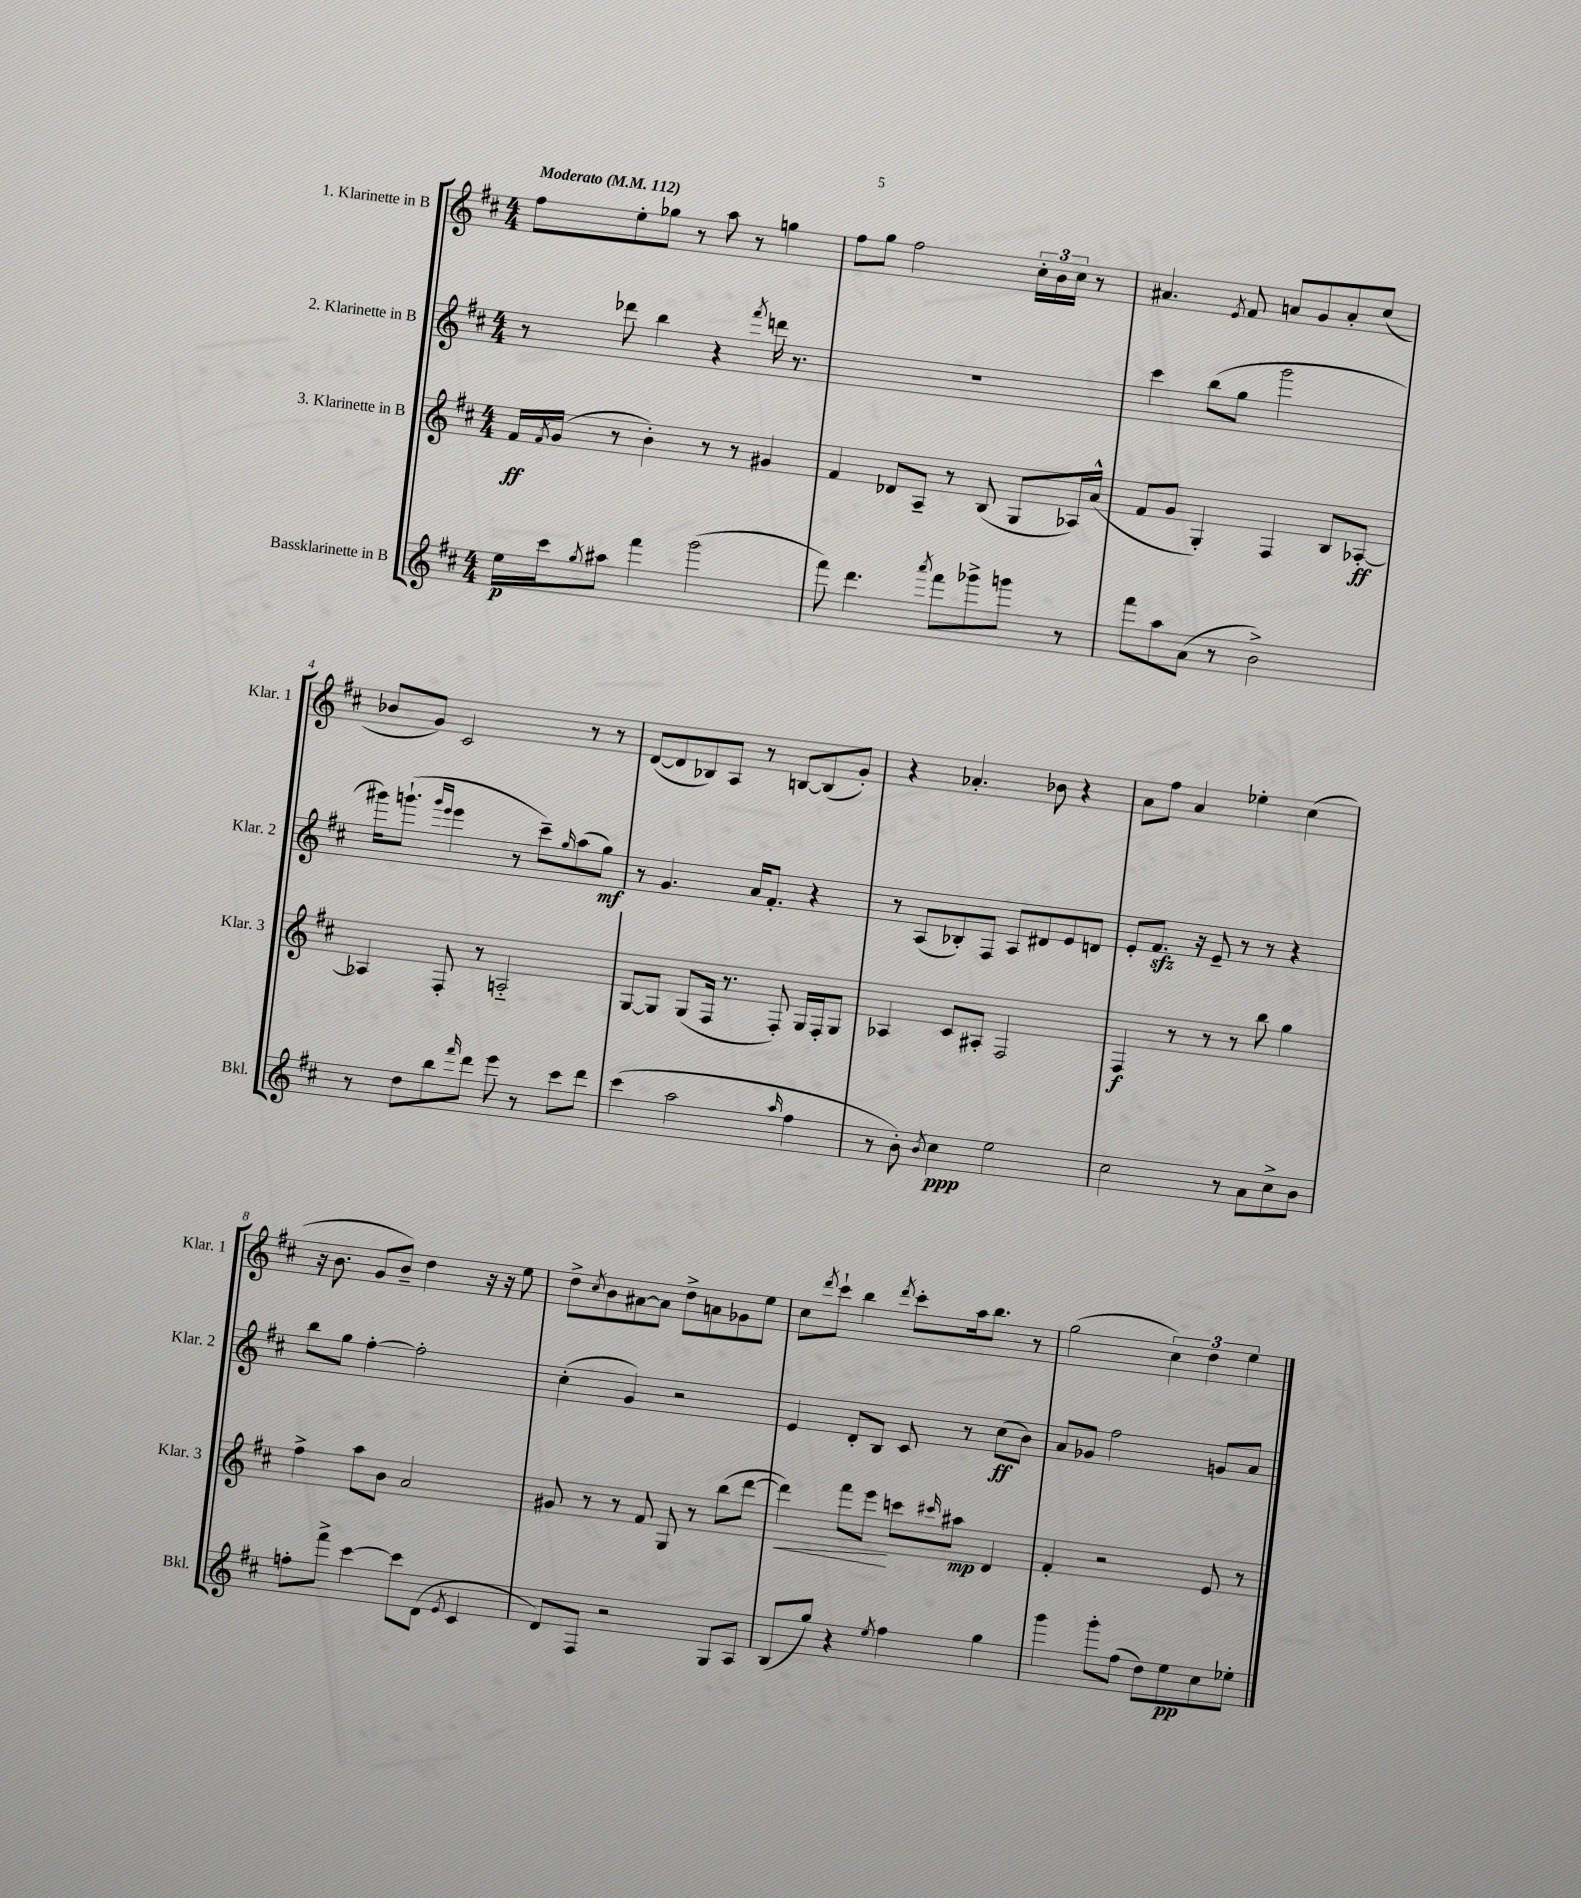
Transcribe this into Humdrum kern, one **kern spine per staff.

**kern	**kern	**kern	**kern
*staff4	*staff3	*staff2	*staff1
*clefG2	*clefG2	*clefG2	*clefG2
*k[f#c#]	*k[f#c#]	*k[f#c#]	*k[f#c#]
*M4/4	*M4/4	*M4/4	*M4/4
*MM112	*MM112	*MM112	*MM112
16ee	16f#	8r	8ff#
.	8qf#	.	.
16ccc#	(16g	.	.
8qgg	.	.	.
8aa#	8r	8ddd-	8ee'
4fff#	4b')	4bb	8gg-
.	.	.	8r
(2ggg	8r	4r	8aa
.	8r	.	8r
.	.	8qfff#	.
.	4g#	16ddd	4gg
.	.	8.r	.
=	=	=	=
8fff#)	4f#	1r	8ff#
4.ddd	.	.	8gg
.	8d-	.	2ff#
.	8A~	.	.
8qaaa	.	.	.
8fff#	8r	.	.
8ggg-^	(8B	.	.
8ggg	8G	.	24cc#'
.	.	.	24b
.	.	.	24cc#
8r	16A-)	.	8r
.	(16a^^	.	.
=	=	=	=
8fff#	8f#	4ccc#	4.a#
8aa	8g	.	.
(8a	4G')	(8bb	.
.	.	.	8qe
8r	.	8gg	8f#
2b^)	4F#	2ggg	8a
.	.	.	8g
.	8B	.	8a'
.	[8A-'	.	(8cc#
=	=	=	=
8r	4A-]	16ggg#)	8b-
.	.	(8.ggg`	.
8dd	.	.	8g)
.	.	16qqggg	.
.	.	16qqeee	.
8bb	8F#'	4eee	2c#
16qqfff#	.	.	.
8ddd	8r	.	.
8eee	2A'~	8r	.
8r	.	8ccc#~)	.
.	.	16qqgg	.
8ccc#	.	(8aa	8r
8ddd	.	8gg)	8r
=	=	=	=
(4ccc#	[8G	8r	([8d
.	8G]	4.g	8d]
2aa	(8G	.	8B-)
.	16F#	.	8A
.	8.r	.	.
.	.	16a	8r
.	.	8.f#'	.
.	8F#')	.	[8B
16qqaa	.	.	.
4ff#	16G	4r	(8B]
.	16F#'	.	.
.	8G	.	8g')
=	=	=	=
8r	4A-	8r	4r
8b')	.	(8A	.
8qb	.	.	.
4cc#	8c#	8B-')	4.a-'
.	8A#'	8F#	.
2ee	2F#	8A	.
.	.	8d#	8b-
.	.	8e	4r
.	.	8d	.
=	=	=	=
2cc#	4F#	8e'	8a
.	.	8.f#	8ff#
.	8r	.	4a
.	.	16r	.
.	8r	8e~	.
8r	8r	8r	4ee-'
8a	8bb	8r	.
8cc#^	4gg	4r	(4cc#
8b	.	.	.
=	=	=	=
8ff'	4ff#^	8bb	16r
.	.	.	8.b
8fff#^	.	8gg	.
[4ccc#	8aa	[4ff#'	8g
.	8b	.	8b~)
8ccc#]	2a	2ff#']	4dd
(8d	.	.	.
8qe	.	.	.
4c#	.	.	16r
.	.	.	16r
.	.	.	8ee
=	=	=	=
8d)	8g#	(4cc#'	8dd^
.	.	.	8qcc#
8F#	8r	.	8b
2r	8r	4g)	[8a#
.	8f#	.	8a#]
.	8G	2r	8dd^
.	8r	.	8a
8G	(8bb	.	8g-
8A	[8ddd	.	8ee
=	=	=	=
(8B	4ddd])	4e	8cc#
.	.	.	8qddd
8gg)	.	.	8ccc#`
4r	8fff#	8d'	4bb
.	8eee	8B	.
8qee	.	.	8qddd
4ff#	8ccc	8c#	8ccc#'
.	16qqccc#	.	.
.	8aa#	8r	16aa
.	.	.	8.bb
4gg	4d	(8cc#	.
.	.	8b)	8r
=	=	=	=
4ggg	4f#'	8a	(2gg
.	.	8g-	.
8ggg'	2r	2ff#	.
(8ff#	.	.	.
8dd)	.	.	6cc#)
8ee	.	.	.
.	.	.	6dd
8cc#	8e	8g	.
.	.	.	6ee
8ee-'	8r	8a	.
==	==	==	==
*-	*-	*-	*-
